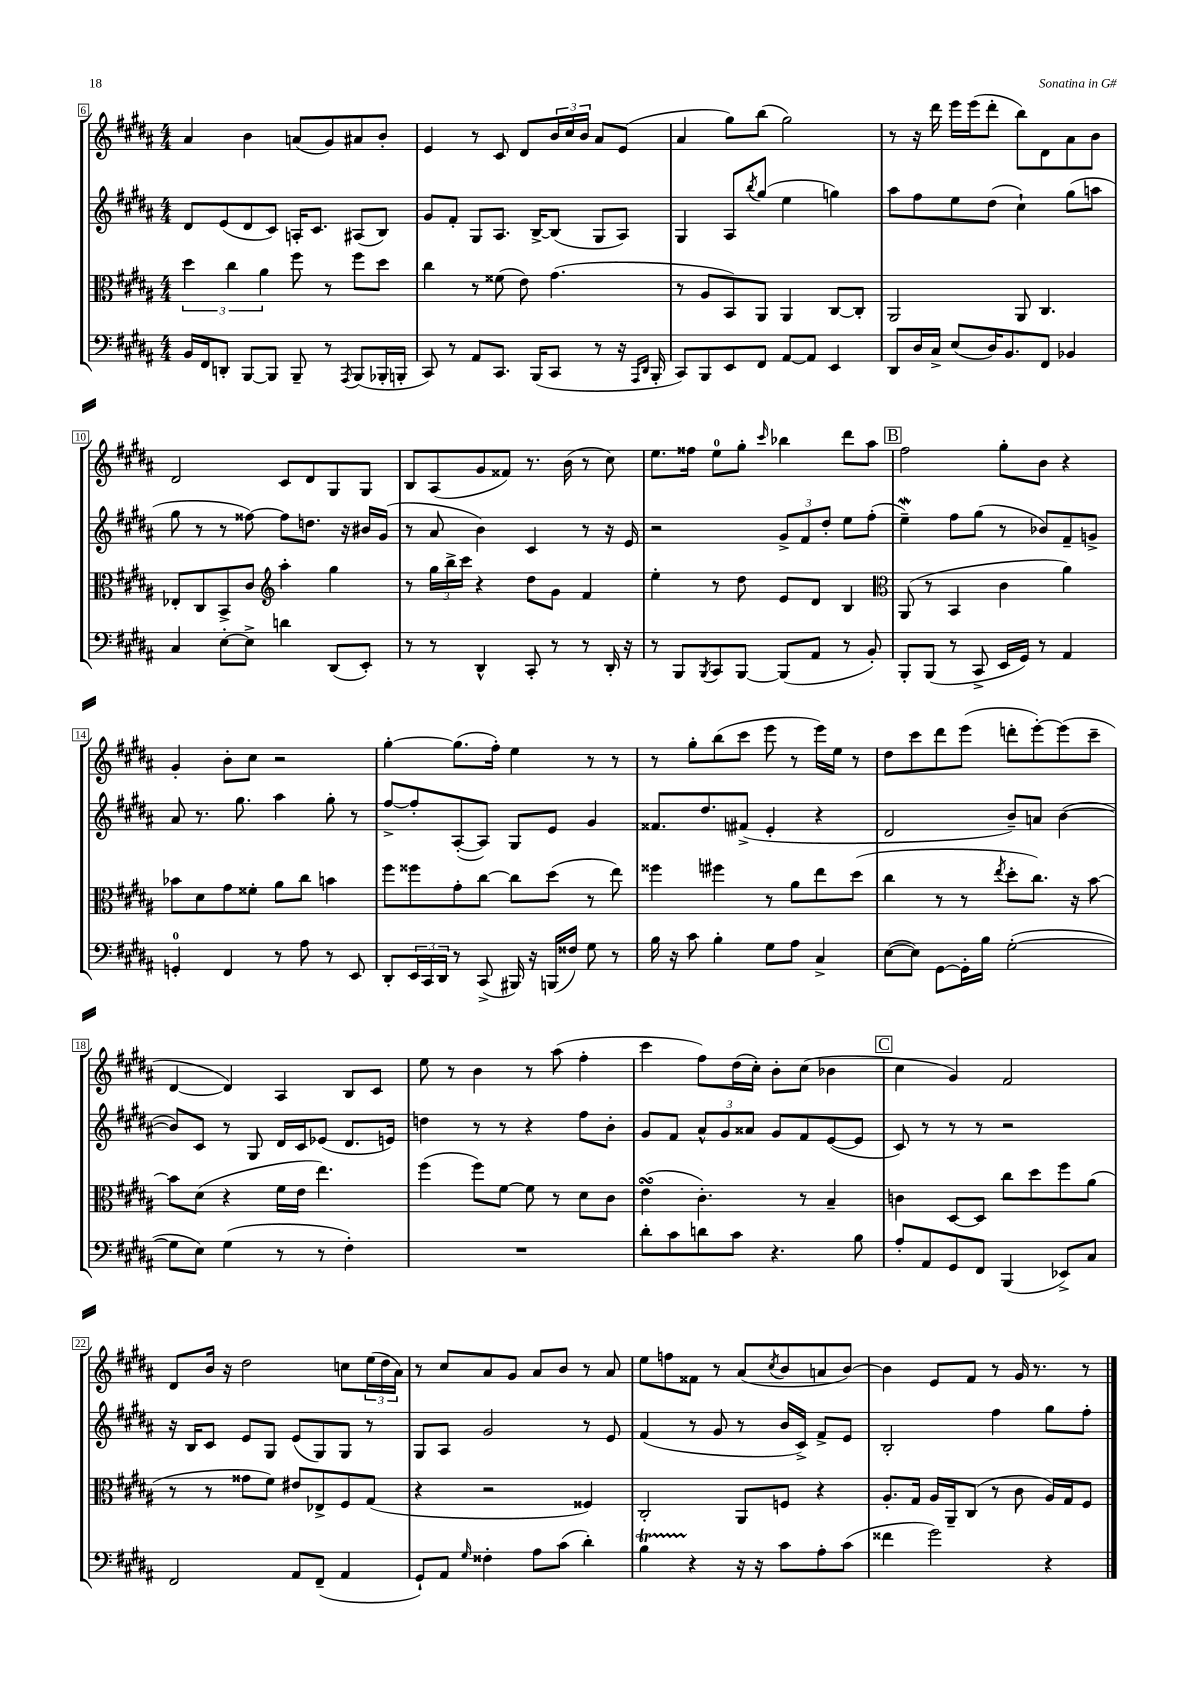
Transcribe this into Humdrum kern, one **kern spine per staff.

**kern	**kern	**kern	**kern
*part4	*part3	*part2	*part1
*staff4	*staff3	*staff2	*staff1
*clefF4	*clefC3	*clefG2	*clefG2
*k[f#c#g#d#a#]	*k[f#c#g#d#a#]	*k[f#c#g#d#a#]	*k[f#c#g#d#a#]
*M4/4	*M4/4	*M4/4	*M4/4
=6	=6	=6	=6
16BB/LL	6dd#\	8d#/L	4a#/
16FF#/J	.	.	.
8DDn'/J	.	(8e/	.
.	6cc#\	.	.
[8BBB/L	.	8d#/	4b\
.	6a#\	.	.
8BBB/J]	.	8c#/J)	.
8BBB~/	8ff#\	16An'/KL	(8an/L
.	.	8.c#/J	.
8r	8r	.	8g#/)
8qAAA#/	.	.	.
(8BBB/L	8ff#\L	(8A#X/L	8a#X/
16BBB-X'/L	8dd#\J	8B/J)	8b'/J
16BBBn'/JJ	.	.	.
=7	=7	=7	=7
8CC#/)	4cc#\	8g#/L	4e/
8r	.	8f#'/J	.
8AA#/L	8r	8G#/L	8r
8.CC#/J	(8f##X\	8.A#/J	8c#/
.	8e\)	.	8d#/L
(16BBB/KL	.	[16B^/KL	.
8CC#/J	(4.g#\	(8B/J]	24b/L
.	.	.	24cc#/
.	.	.	24b/JJ
8r	.	8G#/L	8a#/L
16r	.	8A#/J)	(8e/J
16qqAAA#/LL	.	.	.
16qqDD#/JJ	.	.	.
16BBB'/	.	.	.
=8	=8	=8	=8
8CC#/L)	8r	4G#/	4a#/
8BBB/	8A#/L	.	.
8EE/	8BB/)	8A#/L	8gg#\L)
.	.	8qbb/	.
8FF#/J	8AA#/J	(8gg#/J	(8bb\J
[8AA#/L	4AA#/	4ee\	2gg#\)
8AA#/J]	.	.	.
4EE/	[8C#/L	4ggn\)	.
.	8C#'/J]	.	.
=9	=9	=9	=9
8DD#/L	2AA#/	8aa#\L	8r
16D#/L	.	8ff#\	16r
16C#^/JJ	.	.	16ddd#\
(8E/L	.	8ee\	16eee\LL
.	.	.	(16eee\J
16D#/K)	.	(8dd#\J	8ddd#'\J
8.BB/	.	.	.
.	8AA#/	4cc#`\)	8bb\L)
8FF#/J	4.C#/	.	8d#\
4BB-X/	.	(8gg#\L	8a#\
.	.	8aan\J	8b\J
!!LO:LB:g=z
=10	=10	=10	=10
4C#/	8E-X'/L	8gg#\	2d#/
.	8C#/	8r	.
[8E'\L	8BB^/	8r	.
8E^\J]	8c#/J	[8ff##X\)	.
*	*clefG2	*	*
4dn\	4aa#'\	8ff##\L]	8c#/L
.	.	8.ddn\J	8d#/
(8DD#/L	4gg#\	.	8G#/
.	.	16r	.
8EE'/J)	.	16b#X/LL	8G#/J
.	.	(16g#/JJ	.
=11	=11	=11	=11
8r	8r	8r	8B/L
8r	24gg#\LL	8a#/	(8A#/
.	24bb^\	.	.
.	24ccc#\JJ	.	.
4DD#^^/	4r	4b\)	8g#/
.	.	.	8f##X/J)
8CC#'/	8dd#\L	4c#/	8.r
8r	8g#\J	.	.
.	.	.	(16b\
8r	4f#/	8r	8r
16DD#'/	.	16r	8cc#\)
16r	.	16e/	.
=12	=12	=12	=12
8r	4ee'\	2r	8.ee\L
8BBB/L	.	.	.
.	.	.	16ff##X\Jk
8qBBB/	.	.	.
8CC#/	8r	.	8ee\L
[8BBB/J	8dd#\	.	8gg#'\J
.	.	.	16qqccc#/
(8BBB/L]	8e/L	12g#^/L	4bb-X\
.	.	12f#/	.
8AA#/J	8d#/J	.	.
.	.	12dd#'/J	.
8r	4B/	8ee\L	8ddd#\L
8BB'/)	.	(8ff#'\J	8aa#\J
!!LO:REH:place=s1:t=B
=13	=13	=13	=13
*	*clefC3	*	*
8BBB'/L	(8AA#/	4eew~\)	2ff#\
(8BBB/J	8r	.	.
8r	4BB/	8ff#\L	.
8CC#^/	.	(8gg#\J	.
16EE/LL	4c#\	8r	8gg#'\L
16GG#/JJ)	.	.	.
8r	.	8b-X/L)	8b\J
4AA#/	4a#\)	8f#~/	4r
.	.	8gn^/J	.
!!LO:LB:g=z
=14	=14	=14	=14
4GGn'/	8b-X\L	8a#/	4g#'/
.	8d#\	8.r	.
4FF#/	8g#\	.	8b'\L
.	.	8.gg#\	.
.	8f##X'\J	.	8cc#\J
8r	8a#\L	4aa#\	2r
8A#\	8cc#\J	.	.
8r	4bn\	8gg#'\	.
8EE/	.	8r	.
=15	=15	=15	=15
8DD#'/L	8ff#\L	[8ff#^/L	[4gg#'\
24EE/L	8ff##X\	8ff#'/]	.
24CC#/	.	.	.
24DD#/JJ	.	.	.
8r	8g#'\	([8A#'/	(8.gg#\L]
(8CC#^/	[8cc#\J	8A#/J])	.
.	.	.	16ff#'\Jk)
16BBB#X/)	8cc#\L]	8G#/L	4ee\
16r	.	.	.
(16BBBn/LL	(8dd#\J	8e/J	.
16F##X/JJ)	.	.	.
8G#\	8r	4g#/	8r
8r	8ee\)	.	8r
=16	=16	=16	=16
16B\	4ff##X\	8.f##X/L	8r
16r	.	.	.
8c#\	.	.	8gg#'\L
.	.	8.dd#/	.
4B'\	4ff#X\	.	(8bb\
.	.	(8f#X^/J	8ccc#\J
8G#\L	8r	4e'/	8eee\
8A#\J	8a#\L	.	8r
4C#^/	8ee\	4r	16eee\LL)
.	.	.	16ee\JJ
.	(8dd#\J	.	8r
=17	=17	=17	=17
([8E\L	4cc#\	2d#/	8dd#\L
8E\J])	.	.	8ccc#\
[8GG#\L	8r	.	8ddd#\
16GG#'\L]	8r	.	(8eee\J
16B\JJ	.	.	.
.	8qee/	.	.
([2G#'\	8dd#'\L	8b~/L)	8dddn'\L
.	8.cc#\J)	8an/J	[8eee'\)
.	.	([4b\	(8eee\]
.	16r	.	.
.	[8b\	.	8ccc#~\J
!!LO:LB:g=z
=18	=18	=18	=18
8G#\L]	8b\L]	8b/L])	[4d#/
8E\J)	(8d#\J	8c#/J	.
(4G#\	4r	8r	4d#/])
.	.	8G#/	.
8r	16f#\LL	16d#/LL	4A#/
.	16e\JJ	16c#/J	.
8r	4.ee\)	(8e-X/J	.
4F#'\)	.	8.d#/L	8B/L
.	.	.	8c#/J
.	.	16en/Jk)	.
=19	=19	=19	=19
1r	(4ff#\	4ddn\	8ee\
.	.	.	8r
.	8ff#\L)	8r	4b\
.	[8f#\J	8r	.
.	8f#\]	4r	8r
.	8r	.	(8aa#\
.	8d#\L	8ff#\L	4ff#'\
.	8c#\J	8b'\J	.
=20	=20	=20	=20
8d#'\L	(4esSSs\	8g#/L	4ccc#\
8c#\	.	8f#/J	.
8dn\	4.c#'\)	12a#^^/L	8ff#\L)
.	.	12g#/	.
8c#\J	.	.	(16dd#\L
.	.	12a##X/J	.
.	.	.	16cc#'\JJ)
4.r	.	8g#/L	8b'\L
.	8r	8f#/	(8cc#\J
.	4B~/	([8e/	4b-X\
8B\	.	8e/J]	.
!!LO:REH:place=s1:t=C
=21	=21	=21	=21
8A#'/L	4cn\	8c#/)	4cc#\
8AA#/	.	8r	.
8GG#/	[8D#/L	8r	4g#/)
8FF#/J	8D#/J]	8r	.
(4BBB/	8cc#\L	2r	2f#/
.	8dd#\	.	.
8EE-X^/L)	8ff#\	.	.
8C#/J	(8a#\J	.	.
!!LO:LB:g=z
=22	=22	=22	=22
2FF#/	8r	16r	8d#/L
.	.	16B/KL	.
.	8r	8c#/J	16b/Jk
.	.	.	16r
.	8g##X\L	8e/L	2dd#\
.	8f#\J)	8G#/J	.
8AA#/L	8e#X/L	(8e/L	.
(8FF#~/J	8E-X^/	8G#/)	.
4AA#/	8F#/	8G#/J	8ccn\L
.	(8G#/J	8r	(24ee\L
.	.	.	24dd#\
.	.	.	24a#\JJ)
=23	=23	=23	=23
8GG#`/L)	4r	8G#/L	8r
8AA#/J	.	8A#/J	8cc#/L
16qqG#/	.	.	.
4F##X'\	2r	2g#/	8a#/
.	.	.	8g#/J
8A#\L	.	.	8a#/L
(8c#\J	.	.	8b/J
4d#'\)	4F##X/)	8r	8r
.	.	8e/	8a#/
=24	=24	=24	=24
4BT\	2C#'/	(4f#/	8ee\L
.	.	.	8ffn\
4r	.	8r	8f##X\J
.	.	8g#/	8r
16r	8AA#/L	8r	(8a#/L
16r	.	.	.
.	.	.	8qcc#/
8c#\L	8Fn/J	16b/LL	8b/
.	.	16c#^/JJ)	.
8A#'\	4r	8f#^/L	8an/
(8c#\J	.	8e/J	[8b/J)
=25	=25	=25	=25
4f##X\	8.A#'/L	2B'/	4b\]
.	16G#/Jk	.	.
2g#\)	16A#/LL	.	8e/L
.	16AA#~/J	.	.
.	(8C#/J	.	8f#/J
.	8r	4ff#\	8r
.	8c#\	.	16g#/
.	.	.	8.r
4r	16A#/LL)	8gg#\L	.
.	16G#/J	.	.
.	8F#/J	8ff#'\J	8r
==	==	==	==
*-	*-	*-	*-
